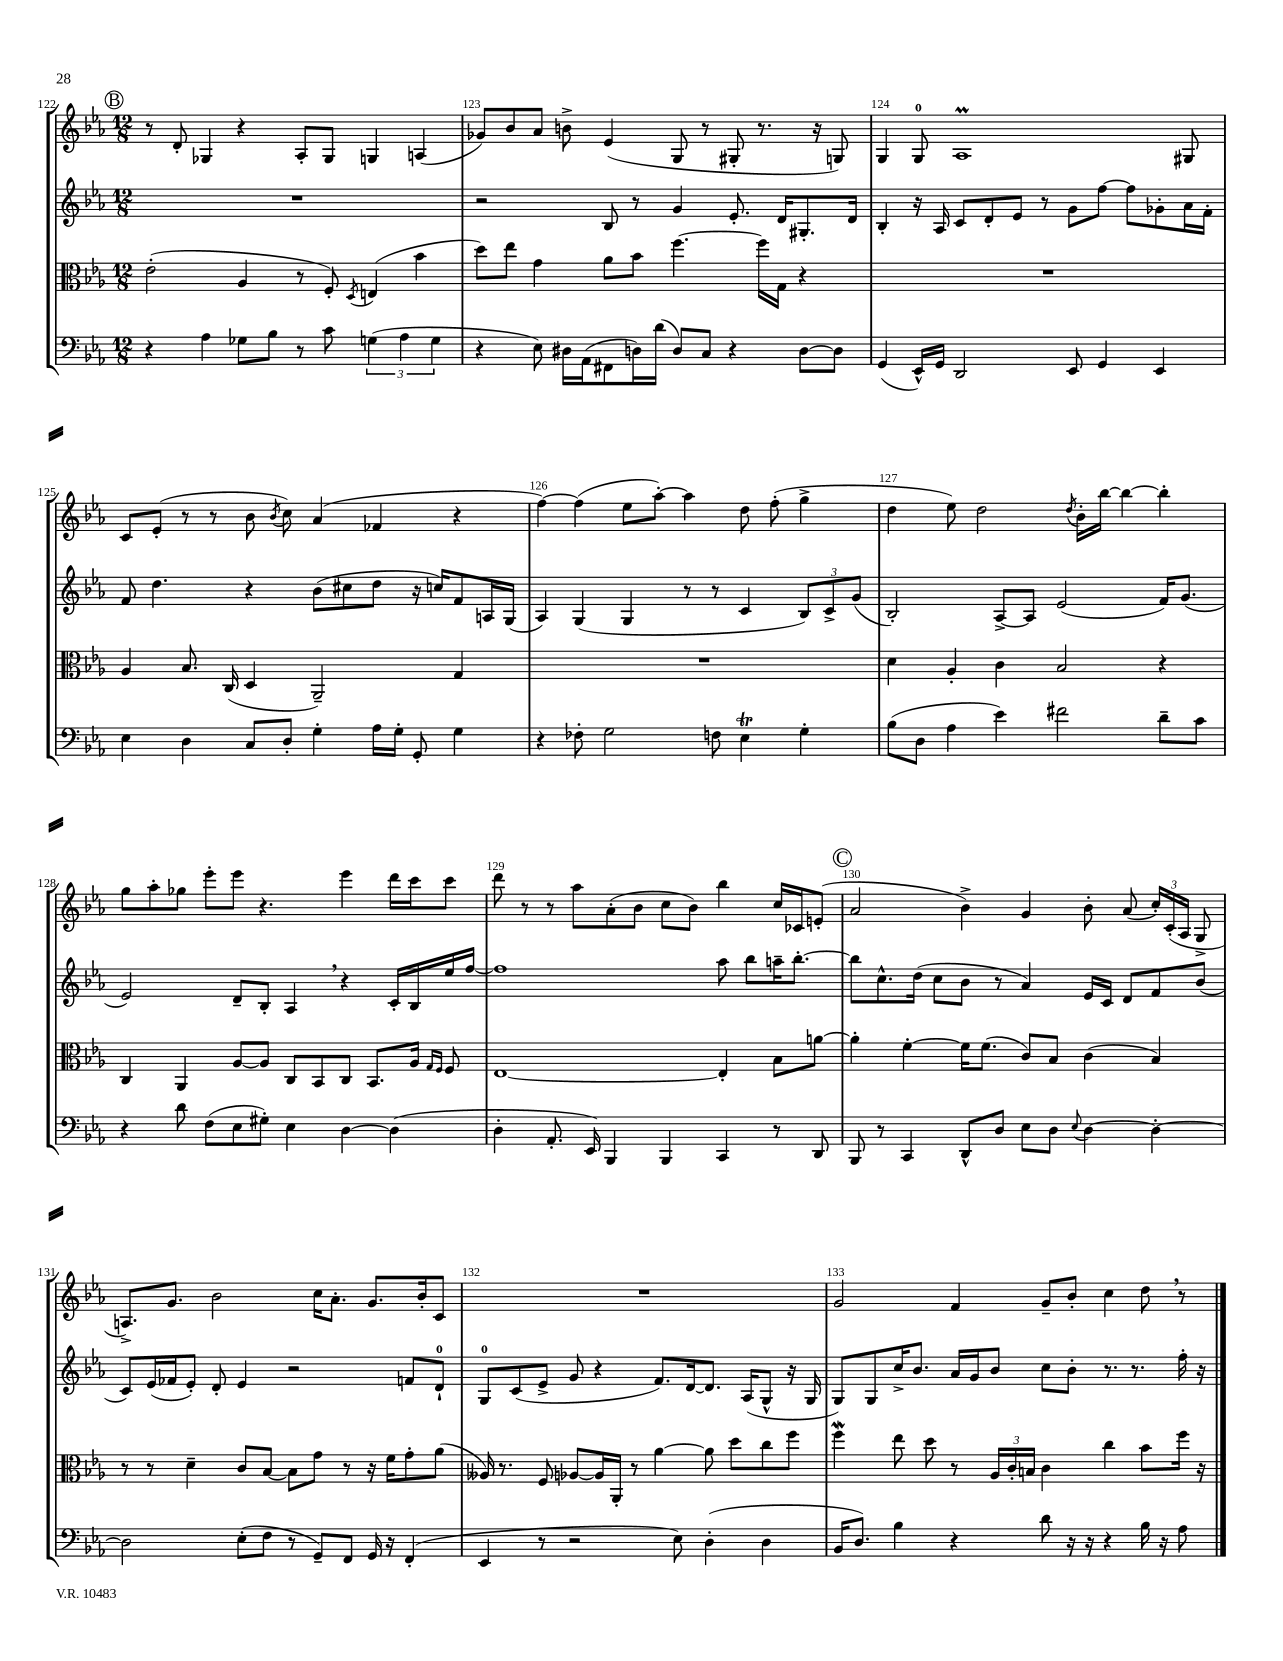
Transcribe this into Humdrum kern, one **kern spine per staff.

**kern	**kern	**kern	**kern
*staff4	*staff3	*staff2	*staff1
*clefF4	*clefC3	*clefG2	*clefG2
*k[b-e-a-]	*k[b-e-a-]	*k[b-e-a-]	*k[b-e-a-]
*M12/8	*M12/8	*M12/8	*M12/8
4r	(2e-'\	1.r	8r
.	.	.	8d'/
4A-\	.	.	4G-/
8G-\L	4A-/	.	4r
8B-\J	.	.	.
8r	8r	.	8A-'/L
8c\	8F'/)	.	8G-/J
.	8qD/	.	.
(6G\	(4E/	.	4G/
6A-\	.	.	.
.	4b-\	.	(4A/
6G\	.	.	.
=	=	=	=
4r	8dd\L)	2r	8g-/L)
.	8ee-\J	.	8b-/
8E-\)	4g\	.	8a-/J
16D#\LL	.	.	8b^\
(16AA-\J	.	.	.
8FF#\	8a-\L	8B-/	(4e-/
16D\L)	8b-\J	8r	.
(16d\JJ	.	.	.
8D/L)	[4.ff\	4g/	8G/
8C/J	.	.	8r
4r	.	8.e-'/	8G#'/
.	16ff\]LL	.	8.r
.	16G\JJ	16d/LK	.
[8D\L	4r	8.G#'/	.
.	.	.	16r
8D\]J	.	.	8G/)
.	.	16d/Jk	.
=	=	=	=
(4GG/	1.r	4B-'/	4G/
16EE-^^/LL)	.	16r	8G/
16GG/JJ	.	16A-/	.
2DD/	.	8c/L	1A-
.	.	8d'/	.
.	.	8e-/J	.
.	.	8r	.
8EE-/	.	8g\L	.
4GG/	.	[8ff\J	.
.	.	8ff\]L	.
4EE-/	.	8g-'\	.
.	.	16a-\L	8G#/
.	.	16f'\JJ	.
=	=	=	=
4E-\	4A-/	8f/	8c/L
.	.	4.dd\	(8e-'/J
4D\	8.B-/	.	8r
.	.	.	8r
.	(16C/	.	.
8C/L	4D/	4r	8b-\
.	.	.	8qb-/
8D'/J	.	.	8cc\)
4G'\	2AA-~/)	(8b-\L	(4a-/
.	.	8cc#\	.
16A-\LL	.	8dd\J	4f-/
16G'\JJ	.	.	.
8GG'/	.	16r	.
.	.	16cc/LK)	.
4G\	4G/	8f/	4r
.	.	16A/L	.
.	.	(16G/JJ	.
=	=	=	=
4r	1.r	4A-/)	[4ff\)
8F-'\	.	(4G/	(4ff\]
2G\	.	.	.
.	.	4G/	8ee-\L
.	.	.	[8aa-'\J)
.	.	8r	4aa-\]
8F\	.	8r	.
4E-\	.	4c/	8dd\
.	.	.	(8ff'\
4G'\	.	12B-/L)	4gg^\
.	.	12c^/	.
.	.	(12g/J	.
=	=	=	=
(8B-\L	4d\	2B-'/)	4dd\
8D\J	.	.	.
4A-\	4A-'/	.	8ee-\)
.	.	.	2dd\
4e-\)	4c\	[8A-^/L	.
.	.	8A-/]J	.
2f#\	2B-/	(2e-/	.
.	.	.	8qdd/
.	.	.	16b-'\LL
.	.	.	[16bb-\JJ
.	.	.	4bb-\_
8d~\L	4r	16f/LK)	4bb-'\]
.	.	(8.g/J	.
8c\J	.	.	.
=	=	=	=
4r	4C/	2e-/)	8gg\L
.	.	.	8aa-'\
8d\	4AA-/	.	8gg-\J
(8F\L	.	.	8eee-'\L
8E-\	[8A-/L	8d~/L	8eee-\J
8G#'\J)	8A-/]J	8B-'/J	4.r
4E-\	8C/L	4A-/	.
.	8BB-/	.	.
[4D\	8C/J	4r	4eee-\
.	8.BB-/L	.	.
(4D\]	.	16c'/LL	16ddd\LL
.	16A-/Jk	16B-/	16ccc\J
.	16qqG/LL	.	.
.	16qqF/JJ	.	.
.	8F/	16ee-/	8ccc\J
.	.	[16ff/JJ	.
=	=	=	=
4D'\	[1E-	1ff]	8ddd\
.	.	.	8r
8.AA-'/	.	.	8r
.	.	.	8aa-\L
16EE-/)	.	.	.
4BBB-/	.	.	(8a-'\
.	.	.	8b-\J
4BBB-/	.	.	8cc\L
.	.	.	8b-\J)
4CC/	4E-'/]	8aa-\	4bb-\
.	.	8bb-\L	.
8r	8B-\L	16aa~\K	16cc/LL
.	.	[8.bb-'\J	16c-/J
8DD/	[8a\J	.	(8e'/J
=	=	=	=
8BBB-/	4a'\]	8bb-\]L	2a-/
8r	.	8.cc^^\	.
4CC/	[4f'\	.	.
.	.	(16dd\Jk	.
.	.	8cc\L	.
8DD^^/L	16f\]LK	8b-\J	4b-^\)
.	(8.f\J	.	.
8D/J	.	8r	.
8E-\L	8c/L)	4a-/)	4g/
8D\J	8B-/J	.	.
8qqE-/	.	.	.
[4D\	(4c\	16e-/LL	8b-'\
.	.	16c/JJ	.
.	.	8d/L	(8a-/
4D'\_	4B-/)	8f/	24cc'/LL)
.	.	.	(24c'/
.	.	.	24A-/JJ
.	.	(8b-/J	8G^/
=	=	=	=
2D\]	8r	8c/L)	8.A^/L)
.	8r	(16e-/L	.
.	.	16f-/J	8.g/J
.	4d~\	8e-'/J)	.
.	.	8d'/	2b-\
(8E-'\L	8c/L	4e-/	.
8F\J	[8B-/J	.	.
8r	8B-\]L	2r	.
8GG~/L)	8g\J	.	16cc\LK
.	.	.	8.a-'\J
8FF/J	8r	.	.
16GG/	16r	.	8.g/L
16r	16f\LK	.	.
(4FF'/	8g'\	8f/L	.
.	.	.	16b-'/k
.	(8a-\J	8d`/J	8c/J
=	=	=	=
4EE-/	16A--/)	8G/L	1.r
.	8.r	.	.
.	.	(8c/	.
8r	8F/	8e-^/J	.
2r	[8A-/L	8g/	.
.	16A-/]L	4r	.
.	16AA-'/JJ	.	.
.	8r	.	.
.	[4a-\	8.f/L)	.
8E-\)	.	.	.
.	.	[16d/k	.
(4D'\	8a-\]	8.d/]J	.
.	8dd\L	.	.
.	.	(16A-/LK	.
4D\	8cc\	8G^^/J	.
.	8ff\J	16r	.
.	.	16G/	.
=	=	=	=
16BB-/LK	4ff\	8G/L)	2g/
8.D/J)	.	.	.
.	.	8G/	.
4B-\	8ee-\	16cc^/K	.
.	.	8.b-/J	.
.	8dd\	.	.
4r	8r	16a-/LL	4f/
.	.	16g/J	.
.	24A-/LL	8b-/J	.
.	24c'/	.	.
.	24B/JJ	.	.
8d\	4c\	8cc\L	8g~/L
16r	.	8b-'\J	8b-'/J
16r	.	.	.
4r	4cc\	8.r	4cc\
.	.	8.r	.
16B-\	8b-\L	.	8dd\
16r	.	.	.
8A-\	16ff\Jk	16ff'\	8r
.	16r	16r	.
==	==	==	==
*-	*-	*-	*-
